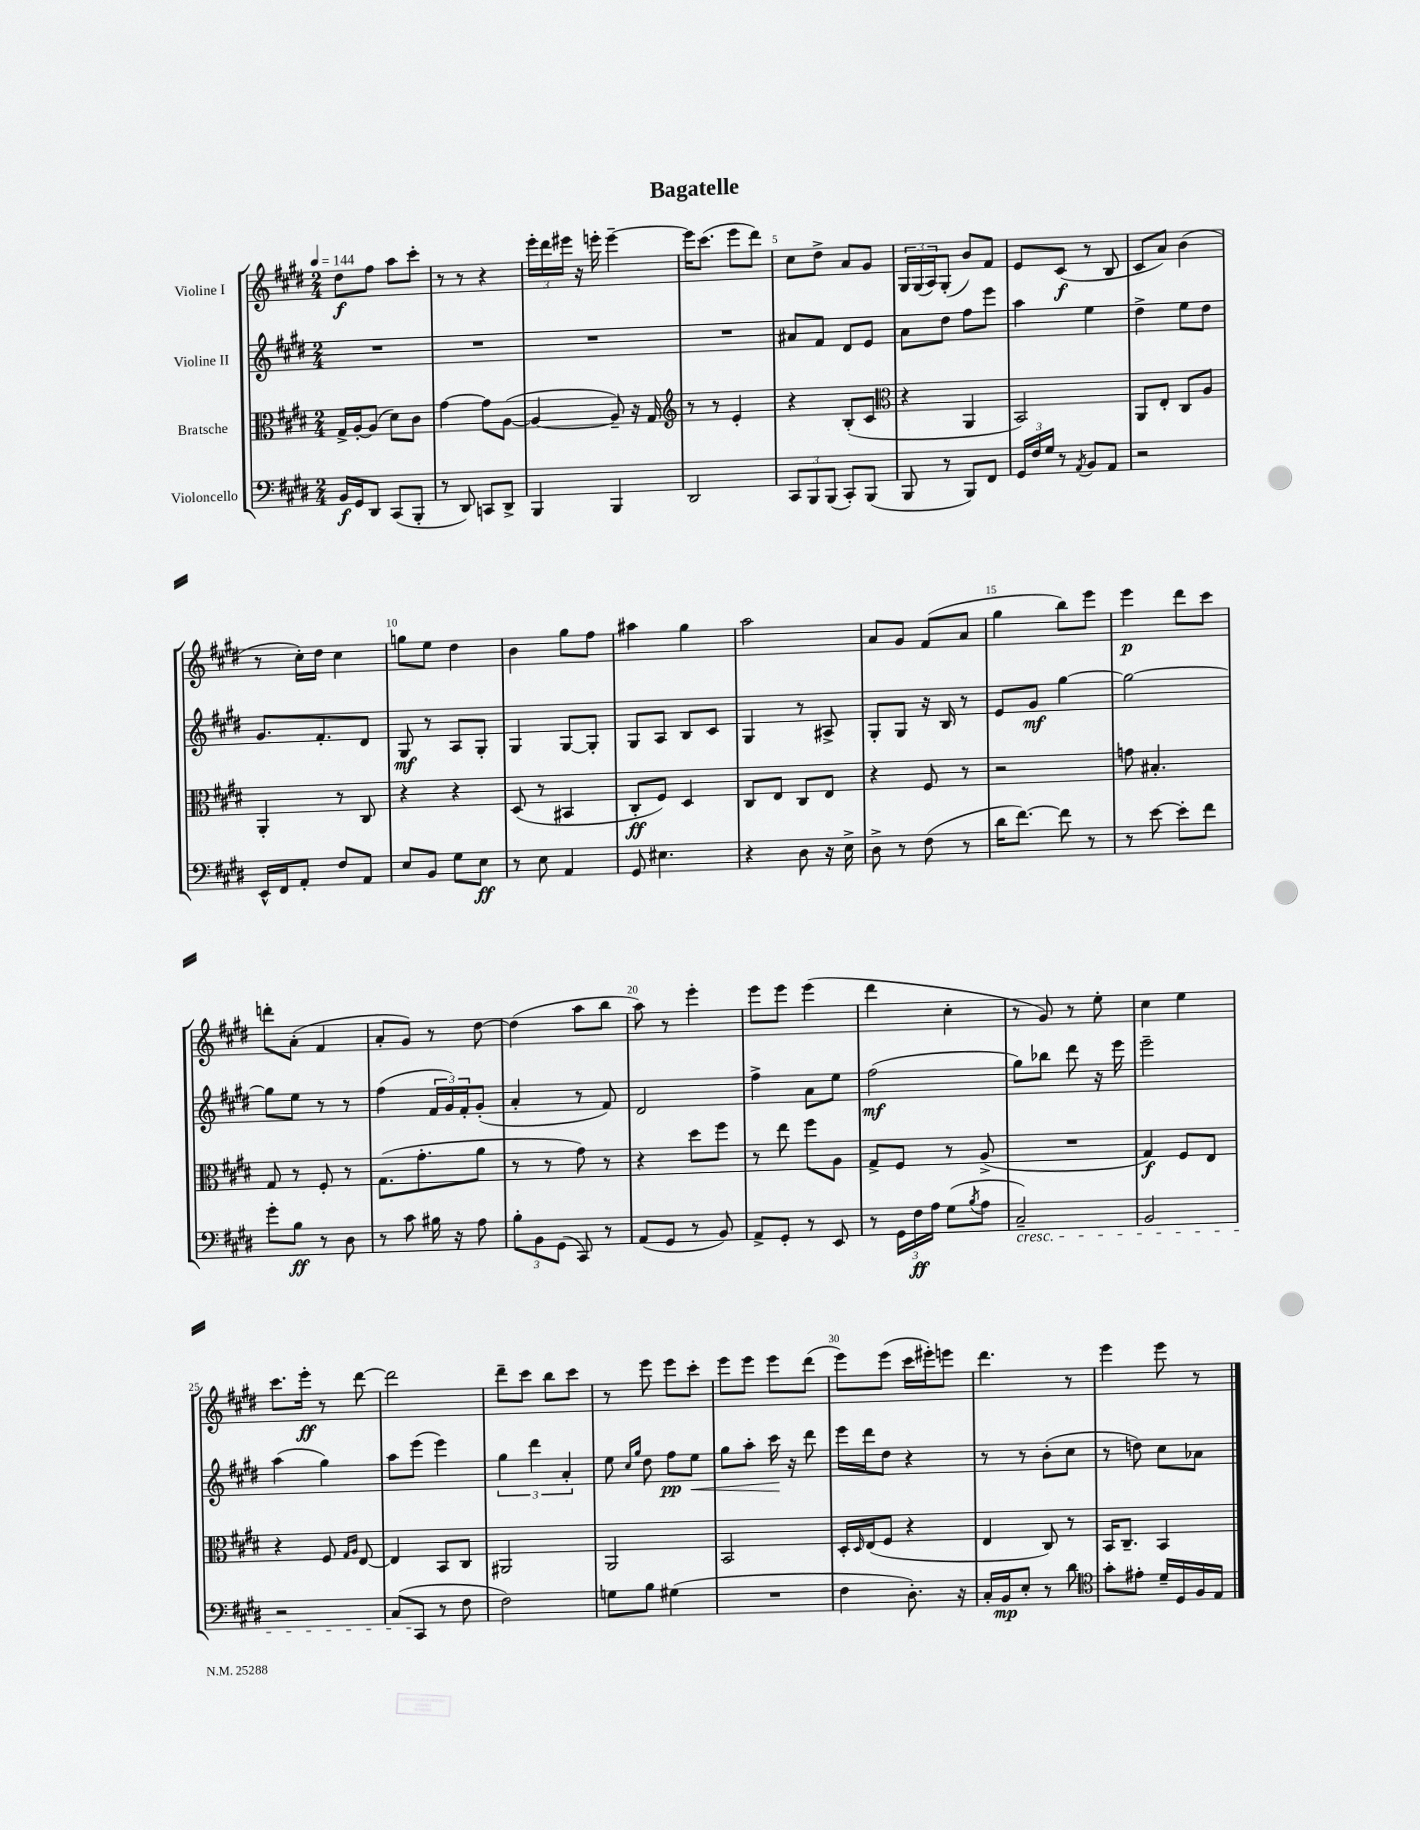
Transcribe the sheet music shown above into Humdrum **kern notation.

**kern	**dynam	**kern	**dynam	**kern	**dynam	**kern	**dynam
*part4	*part4	*part3	*part3	*part2	*part2	*part1	*part1
*staff4	*staff4	*staff3	*staff3	*staff2	*staff2	*staff1	*staff1
*I"Violoncello	*	*I"Bratsche	*	*I"Violine II	*	*I"Violine I	*
*clefF4	*	*clefC3	*	*clefG2	*	*clefG2	*
*k[f#c#g#d#]	*	*k[f#c#g#d#]	*	*k[f#c#g#d#]	*	*k[f#c#g#d#]	*
*M2/4	*	*M2/4	*	*M2/4	*	*M2/4	*
*MM144	*	*MM144	*	*MM144	*	*MM144	*
=1	=1	=1	=1	=1	=1	=1	=1
16BB/LL	f	16G#^/LL	.	2r	.	8dd#\L	f
16GG#/J	.	[16A'/J	.	.	.	.	.
8DD#/J	.	(8A/J]	.	.	.	8ff#\J	.
(8CC#/L	.	8d#\L)	.	.	.	8aa\L	.
8BBB'/J	.	8c#\J	.	.	.	8ccc#'\J	.
=2	=2	=2	=2	=2	=2	=2	=2
8r	.	[4g#\	.	2r	.	8r	.
8DD#/)	.	.	.	.	.	8r	.
8CCn/L	.	8g#\L]	.	.	.	4r	.
8DD#^/J	.	([8A\J	.	.	.	.	.
=3	=3	=3	=3	=3	=3	=3	=3
4BBB/	.	4A/_	.	2r	.	24eee'\LL	.
.	.	.	.	.	.	24ddd#\	.
.	.	.	.	.	.	24eee#X\JJ	.
.	.	.	.	.	.	16r	.
.	.	.	.	.	.	16eeen'\	.
4BBB/	.	8A~/])	.	.	.	[4eee~\	.
.	.	16r	.	.	.	.	.
.	.	16G#/	.	.	.	.	.
=4	=4	=4	=4	=4	=4	=4	=4
*	*	*clefG2	*	*	*	*	*
2DD#/	.	8r	.	2r	.	16eee\KL]	.
.	.	.	.	.	.	(8.ccc#\J	.
.	.	8r	.	.	.	.	.
.	.	4e'/	.	.	.	8eee\L	.
.	.	.	.	.	.	8ddd#\J)	.
=5	=5	=5	=5	=5	=5	=5	=5
12CC#/L	.	4r	.	8a#X/L	.	8cc#\L	.
12BBB/	.	.	.	.	.	.	.
.	.	.	.	8f#/J	.	8dd#^\J	.
(12BBB/J	.	.	.	.	.	.	.
8CC#'/L)	.	(8B'/L	.	8d#/L	.	8a/L	.
(8BBB/J	.	8c#/J	.	8e/J	.	8g#/J	.
=6	=6	=6	=6	=6	=6	=6	=6
*	*	*clefC3	*	*	*	*	*
8BBB/	.	4r	.	8a\L	.	24G#/LL	.
.	.	.	.	.	.	(24G#/	.
.	.	.	.	.	.	24A/J)	.
8r	.	.	.	8dd#\J	.	(8G#'/J	.
8BBB/L)	.	4AA/	.	8ff#\L	.	8b/L)	.
8FF#/J	.	.	.	8eee\J	.	8f#/J	.
=7	=7	=7	=7	=7	=7	=7	=7
24GG#/LL	.	2BB/)	.	4aa\	.	8e/L	.
24F#/	.	.	.	.	.	.	.
24G#/JJ	.	.	.	.	.	.	.
8r	.	.	.	.	.	(8c#/J	f
8qAA/	.	.	.	.	.	.	.
8BB/L	.	.	.	4ee\	.	8r	.
8AA/J	.	.	.	.	.	8B/	.
=8	=8	=8	=8	=8	=8	=8	=8
2r	.	8AA/L	.	4dd#^\	.	8c#/L	.
.	.	8E'/J	.	.	.	8a/J)	.
.	.	8C#/L	.	8ee\L	.	(4b\	.
.	.	8A/J	.	8dd#\J	.	.	.
!!LO:LB:g=z
=9	=9	=9	=9	=9	=9	=9	=9
16EE^^/LL	.	4AA'/	.	8.g#/L	.	8r	.
16FF#/J	.	.	.	.	.	.	.
8AA'/J	.	.	.	.	.	16cc#'\LL)	.
.	.	.	.	8.f#'/	.	16dd#\JJ	.
8F#/L	.	8r	.	.	.	4cc#\	.
8AA/J	.	8C#/	.	8d#/J	.	.	.
=10	=10	=10	=10	=10	=10	=10	=10
8E/L	.	4r	.	8G#/	mf	8ggn\L	.
8BB/J	.	.	.	8r	.	8ee\J	.
8G#\L	.	4r	.	8A/L	.	4dd#\	.
8E\J	ff	.	.	8G#'/J	.	.	.
=11	=11	=11	=11	=11	=11	=11	=11
8r	.	(8D#/	.	4G#/	.	4b\	.
8E\	.	8r	.	.	.	.	.
4AA/	.	4BB#X/	.	[8G#/L	.	8gg#\L	.
.	.	.	.	8G#'/J]	.	8ff#\J	.
=12	=12	=12	=12	=12	=12	=12	=12
8GG#/	.	8C#'/L	ff	8G#/L	.	4aa#X\	.
4.E#X\	.	8F#/J)	.	8A/J	.	.	.
.	.	4D#/	.	8B/L	.	4gg#\	.
.	.	.	.	8c#/J	.	.	.
=13	=13	=13	=13	=13	=13	=13	=13
4r	.	8C#/L	.	4G#/	.	2aa\	.
.	.	8E/J	.	.	.	.	.
8D#\	.	8C#/L	.	8r	.	.	.
16r	.	8E/J	.	8A#X^/	.	.	.
16E^\	.	.	.	.	.	.	.
=14	=14	=14	=14	=14	=14	=14	=14
8D#^\	.	4r	.	8G#'/L	.	8a/L	.
8r	.	.	.	8G#/J	.	8g#/J	.
(8F#\	.	8F#/	.	16r	.	(8f#/L	.
.	.	.	.	16B/	.	.	.
8r	.	8r	.	8r	.	8a/J	.
=15	=15	=15	=15	=15	=15	=15	=15
16d#\KL	.	2r	.	8e/L	.	4gg#\	.
[8.f#\J)	.	.	.	.	.	.	.
.	.	.	.	8g#/J	mf	.	.
8f#\]	.	.	.	[4gg#\	.	8bb\L)	.
8r	.	.	.	.	.	8eee\J	.
=16	=16	=16	=16	=16	=16	=16	=16
8r	.	8gn\	.	2gg#\_	.	4eee\	p
[8e\	.	4.B#X'/	.	.	.	.	.
8e'\L]	.	.	.	.	.	8ddd#\L	.
8f#\J	.	.	.	.	.	8ccc#\J	.
!!LO:LB:g=z
=17	=17	=17	=17	=17	=17	=17	=17
8g#'\L	.	8G#/	.	8gg#\L]	.	8dddn'\L	.
8B\J	ff	8r	.	8ee\J	.	(8a'\J	.
8r	.	8F#'/	.	8r	.	4f#/	.
8D#\	.	8r	.	8r	.	.	.
=18	=18	=18	=18	=18	=18	=18	=18
8r	.	(8.G#\L	.	(4ff#\	.	8a'/L	.
8c#\	.	.	.	.	.	8g#/J)	.
.	.	8.g#'\	.	.	.	.	.
16B#X\	.	.	.	24f#/LL	.	8r	.
.	.	.	.	24g#/)	.	.	.
16r	.	.	.	.	.	.	.
.	.	.	.	24f#'/J	.	.	.
8A\	.	8a\J	.	(8g#'/J	.	[8dd#\	.
=19	=19	=19	=19	=19	=19	=19	=19
12B'\L	.	8r	.	4a'/	.	(4dd#\]	.
12BB\	.	.	.	.	.	.	.
.	.	8r	.	.	.	.	.
(12GG#\J	.	.	.	.	.	.	.
8CC#/)	.	8g#\)	.	8r	.	8aa\L	.
8r	.	8r	.	8f#/)	.	8bb\J	.
=20	=20	=20	=20	=20	=20	=20	=20
(8AA/L	.	4r	.	2d#/	.	8aa\)	.
8GG#/J	.	.	.	.	.	8r	.
8r	.	8dd#\L	.	.	.	4eee'\	.
8BB/)	.	8ff#\J	.	.	.	.	.
=21	=21	=21	=21	=21	=21	=21	=21
8AA^/L	.	8r	.	4ff#^\	.	8eee\L	.
8GG#'/J	.	8ee\	.	.	.	8eee\J	.
8r	.	8ff#\L	.	8a\L	.	(4eee\	.
8EE/	.	8A\J	.	8ee\J	.	.	.
=22	=22	=22	=22	=22	=22	=22	=22
8r	.	8G#^/L	.	(2ff#\	mf	4ddd#\	.
24GG#\LL	.	8F#/J	.	.	.	.	.
24F#\	ff	.	.	.	.	.	.
24A\JJ	.	.	.	.	.	.	.
(8G#\L	.	8r	.	.	.	4cc#'\	.
8qB/	.	.	.	.	.	.	.
8A\J	.	(8A^/	.	.	.	.	.
=23	=23	=23	=23	=23	=23	=23	=23
!LO:TX:b:i:t=cresc.	!	!	!	!	!	!	!
2C#~/)	.	2r	.	8gg#\L)	.	8r	.
.	.	.	.	8bb-X\J	.	8g#/)	.
.	.	.	.	8ddd#\	.	8r	.
.	.	.	.	16r	.	8ee'\	.
.	.	.	.	16eee\	.	.	.
=24	=24	=24	=24	=24	=24	=24	=24
2BB/	.	4G#/)	f	2eee~\	.	4cc#\	.
.	.	8F#/L	.	.	.	4ee\	.
.	.	8E/J	.	.	.	.	.
!!LO:LB:g=z
=25	=25	=25	=25	=25	=25	=25	=25
2r	.	4r	.	(4aa\	.	8.ccc#\L	.
.	.	.	.	.	.	16eee'\Jk	ff
.	.	8F#/	.	4gg#\)	.	8r	.
.	.	16qqG#/LL	.	.	.	.	.
.	.	16qqA/JJ	.	.	.	.	.
.	.	[8E/	.	.	.	[8ddd#\	.
=26	=26	=26	=26	=26	=26	=26	=26
(8C#/L	.	4E/]	.	8aa\L	.	2ddd#\]	.
8CC#/J	.	.	.	(8eee\J	.	.	.
8r	.	8BB/L	.	4eee\)	.	.	.
8F#\	.	8C#/J	.	.	.	.	.
=27	=27	=27	=27	=27	=27	=27	=27
2F#\)	.	2AA#X/	.	6gg#\	.	8ddd#~\L	.
.	.	.	.	.	.	8ccc#\J	.
.	.	.	.	6ddd#\	.	.	.
.	.	.	.	.	.	8bb\L	.
.	.	.	.	6a'/	.	.	.
.	.	.	.	.	.	8ccc#\J	.
=28	=28	=28	=28	=28	=28	=28	=28
8Gn\L	.	2AA/	.	8ee\	.	8r	.
.	.	.	.	16qqcc#/LL	.	.	.
.	.	.	.	16qqgg#/JJ	.	.	.
8B\J	.	.	.	8dd#\	.	8eee\	.
(4G#X\	.	.	.	8ff#\L	pp	8eee\L	.
!	!	!	!	!	!LO:HP:b	!	!
.	.	.	.	8ee\J	<	8ccc#'\J	.
=29	=29	=29	=29	=29	=29	=29	=29
2r	.	2BB/	.	8gg#\L	.	8eee\L	.
.	.	.	.	8aa'\J	.	8eee\J	.
.	.	.	.	16ccc#\	.	8eee\L	.
.	.	.	.	16r	[	.	.
.	.	.	.	8ddd#\	.	(8ddd#\J	.
=30	=30	=30	=30	=30	=30	=30	=30
4F#\	.	16D#'/LL	.	16eee\LL	.	8eee\L)	.
.	.	16qqD#/	.	.	.	.	.
.	.	(16E/J	.	16ddd#\J	.	.	.
.	.	8F#/J	.	8dd#\J	.	(8eee\J	.
8.D#'\)	.	4r	.	4r	.	16ccc#\LL	.
.	.	.	.	.	.	16eee#X'\J)	.
.	.	.	.	.	.	8eeen\J	.
16r	.	.	.	.	.	.	.
=31	=31	=31	=31	=31	=31	=31	=31
16C#'/LL	.	4E/	.	8r	.	4.ddd#\	.
16BB/J	mp	.	.	.	.	.	.
8E'/J	.	.	.	8r	.	.	.
8r	.	8C#/)	.	(8b'\L	.	.	.
8d#\	.	8r	.	8cc#\J	.	8r	.
=32	=32	=32	=32	=32	=32	=32	=32
*clefC4	*	*	*	*	*	*	*
8g#'\L	.	16BB/KL	.	8r	.	4eee\	.
.	.	8.C#~/J	.	.	.	.	.
8e#X'\J	.	.	.	8ddn\)	.	.	.
16d#~/LL	.	4BB/	.	8cc#\L	.	8eee\	.
16D#/	.	.	.	.	.	.	.
16F#/	.	.	.	8a-X\J	.	8r	.
16E/JJ	.	.	.	.	.	.	.
==	==	==	==	==	==	==	==
*-	*-	*-	*-	*-	*-	*-	*-
